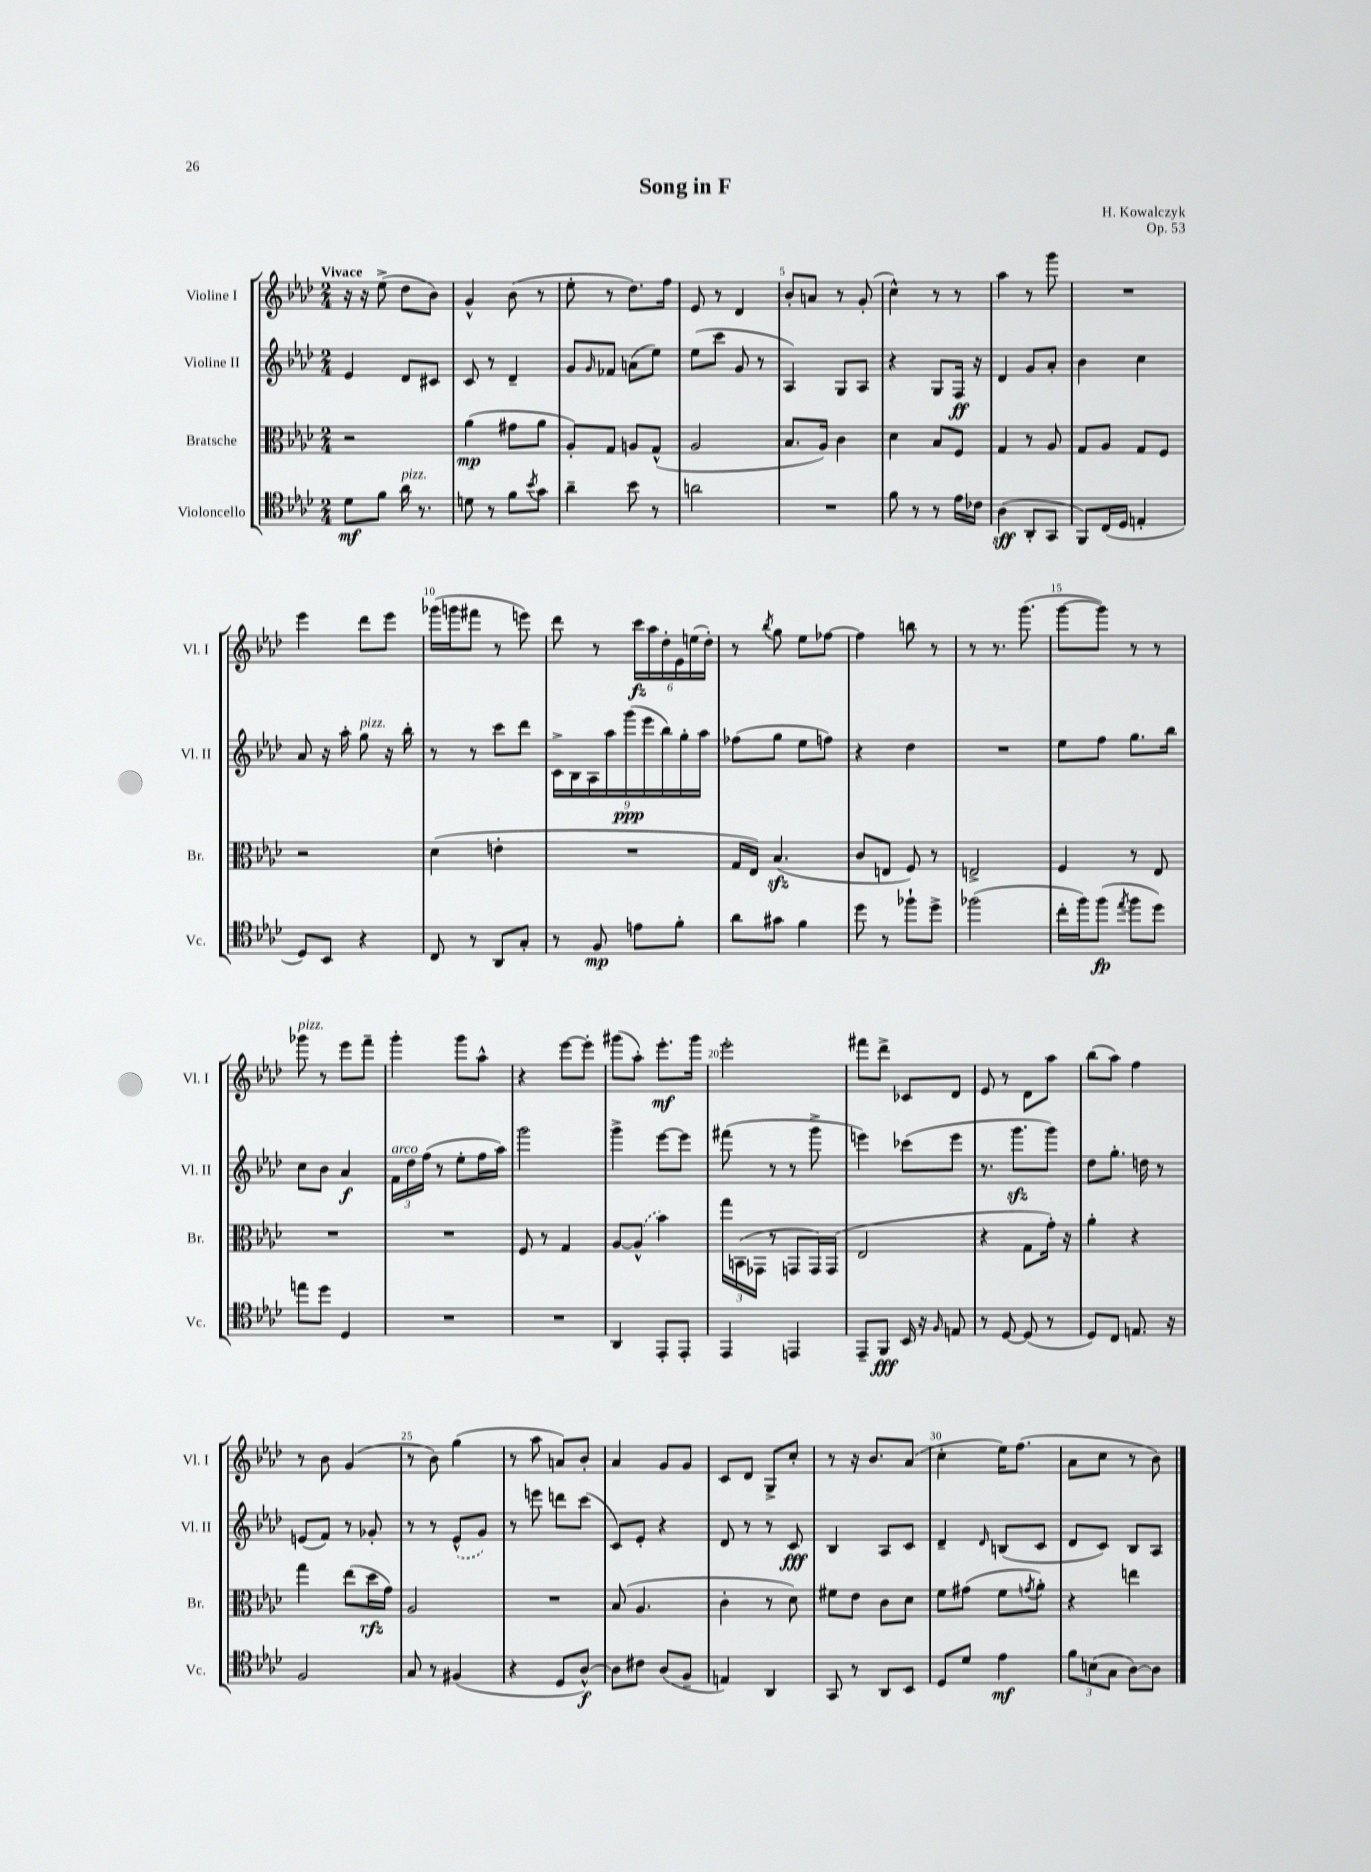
\header { title = "Song in F" composer = "H. Kowalczyk" opus = "Op. 53" }
<<
\new StaffGroup <<
\new Staff = "s0" \with { instrumentName = "Violine I" shortInstrumentName = "Vl. I" } {
    \clef treble \key aes \major \numericTimeSignature \time 2/4 \tempo "Vivace"
    r16 r16 ees''8->( des''8 bes'8) |
    g'4-^ bes'8( r8 |
    ees''8-. r8 des''8.) f''16 |
    ees'8 r8 des'4 |
    bes'8-. a'8 r8 g'8-.( |
    c''4-^) r8 r8 |
    aes''4 r8 g'''8 |
    R2 |
    ees'''4 des'''8 ees'''8 |
    ges'''16( g'''16 fis'''8 r8 e'''8) |
    des'''8 r8 \tuplet 6/4 { c'''16\fz aes''16 des''16-. ees'16 e''16( des''16-.) } |
    r8 \acciaccatura { bes''8 } g''8 ees''8 fes''8~ |
    fes''4 b''8 r8 |
    r8 r8. g'''8.( |
    g'''8~ g'''8) r8 r8 |
    ges'''8^\markup { \italic "pizz." } r8 ees'''8 f'''8-- |
    g'''4-. g'''8 aes''8-^ |
    r4 ees'''8~ ees'''8-. |
    gis'''8( aes''8-.) ees'''8.-.\mf gis'''16 |
    ees'''2-. |
    fis'''8 des'''8-> ces'8 des'8 |
    ees'8 r8 des'8 aes''8 |
    bes''8( aes''8) f''4 |
    r8 bes'8 g'4( |
    r8 bes'8) g''4( |
    r8 aes''8 a'8) bes'8-. |
    aes'4 g'8 g'8 |
    c'8 des'8 g8-> c''8-. |
    r8 r16 bes'8. aes'8( |
    c''4-. ees''16) f''8.( |
    aes'8 c''8 r8 bes'8) \bar "|." |
}
\new Staff = "s1" \with { instrumentName = "Violine II" shortInstrumentName = "Vl. II" } {
    \clef treble \key aes \major \numericTimeSignature \time 2/4
    ees'4 des'8 cis'8 |
    c'8 r8 des'4-- |
    g'8 \grace { g'16 } fes'8 a'8( ees''8) |
    ees''8( c'''8 g'8 r8 |
    aes4) g8 aes8 |
    r4 g8 f16\ff r16 |
    des'4 g'8 aes'8-. |
    bes'4 c''4 |
    aes'8 r16 aes''16-. g''8^\markup { \italic "pizz." } r16 bes''16-. |
    r8 r8 c'''8 des'''8 |
    \tuplet 9/8 { c'16-> bes16 aes16 aes''16 g'''16\ppp( ees'''16 bes''16) g''16-. aes''16 } |
    fes''8( g''8 ees''8 f''8) |
    r4 des''4 |
    R2 |
    ees''8 f''8 g''8. bes''16 |
    c''8 bes'8 aes'4\f |
    \tuplet 3/2 { f'16^\markup { \italic "arco" } des''16 f''16( } r8 ees''8-. f''16 aes''16) |
    g'''2 |
    g'''4-> ees'''8~ ees'''8 |
    fis'''8( r8 r8 g'''8-> |
    e'''4) ces'''8( e'''8 |
    r8. g'''8.\sfz g'''8) |
    des''8 g''8.-. d''16 r8 |
    e'8( f'8) r8 ges'8-. |
    r8 r8 \once \slurDashed ees'8-^( g'8) |
    r8 e'''8 d'''8 c'''8( |
    c'8) ees'8-. r4 |
    des'8 r8 r8 c'8\fff |
    bes4 aes8 c'8 |
    des'4-- \grace { des'16 } b8( c'8 |
    des'8 c'8) bes8 aes8 \bar "|." |
}
\new Staff = "s2" \with { instrumentName = "Bratsche" shortInstrumentName = "Br." } {
    \clef alto \key aes \major \numericTimeSignature \time 2/4
    r2 |
    aes'4\mp( gis'8 aes'8 |
    aes8-.) g8 a8 g8-^( |
    aes2 |
    bes8. aes16) c'4 |
    des'4 bes8 f8 |
    g4 r8 aes8 |
    g8 aes8 g8 f8 |
    r2 |
    des'4( e'4-. |
    R2 |
    g16 ees16) bes4.\sfz( |
    c'8 e8 f8) r8 |
    e2-> |
    f4 r8 ees8 |
    R2 |
    R2 |
    f8 r8 g4 |
    aes8~ \once \slurDashed aes8-^( bes'4) |
    \tuplet 3/2 { g''16 b,16( ges,16 } r8 g,8 g,16) g,16( |
    ees2 |
    r4 g8 g'16-.) r16 |
    aes'4-. r4 |
    g''4 ees''8( des''16\rfz g'16) |
    aes2 |
    R2 |
    bes8( aes4. |
    c'4-. r8 des'8) |
    fis'8 ees'8 c'8 des'8 |
    f'8 gis'8( f'8 \acciaccatura { g'8 } aes'8-.) |
    r4 e''4 \bar "|." |
}
\new Staff = "s3" \with { instrumentName = "Violoncello" shortInstrumentName = "Vc." } {
    \clef tenor \key aes \major \numericTimeSignature \time 2/4
    des'8\mf f'8 aes'16^\markup { \italic "pizz." } r8. |
    d'8 r8 f'8 \acciaccatura { bes'8 } g'8 |
    aes'4-- bes'8 r8 |
    a'2 |
    R2 |
    f'8 r8 r8 ees'16 ces'16 |
    aes4\sff( aes,8-. g,8 |
    f,8) c16( des16 e4-. |
    des8) bes,8 r4 |
    c8 r8 aes,8 g8-. |
    r8 f8\mp e'8 f'8-. |
    aes'8 gis'8 f'4 |
    des''8 r8 fes''8-! des''8-> |
    fes''2( |
    c''16-. f''16) f''8\fp( \acciaccatura { ees''8 } f''8 des''8) |
    e''8 des''8 des4 |
    R2 |
    R2 |
    aes,4 ees,8-. ees,8-. |
    ees,4 e,4 |
    ees,8-- f,8\fff bes,16 r16 \grace { f16 } e8 |
    r8 des8~ des8( r8 |
    des8) c8 e8. r16 |
    f2 |
    g8 r8 fis4( |
    r4 des8 aes8~-^\f) |
    aes8 cis'8 aes8( f8-- |
    e4) aes,4 |
    g,8 r8 aes,8 bes,8 |
    des8 des'8 ees'4\mf |
    \tuplet 3/2 { f'8 b8( g8 } aes8~) aes8 \bar "|." |
}
>>
>>
\layout { \context { \Score \override BarNumber.break-visibility = ##(#f #t #t) barNumberVisibility = #(every-nth-bar-number-visible 5) } }
